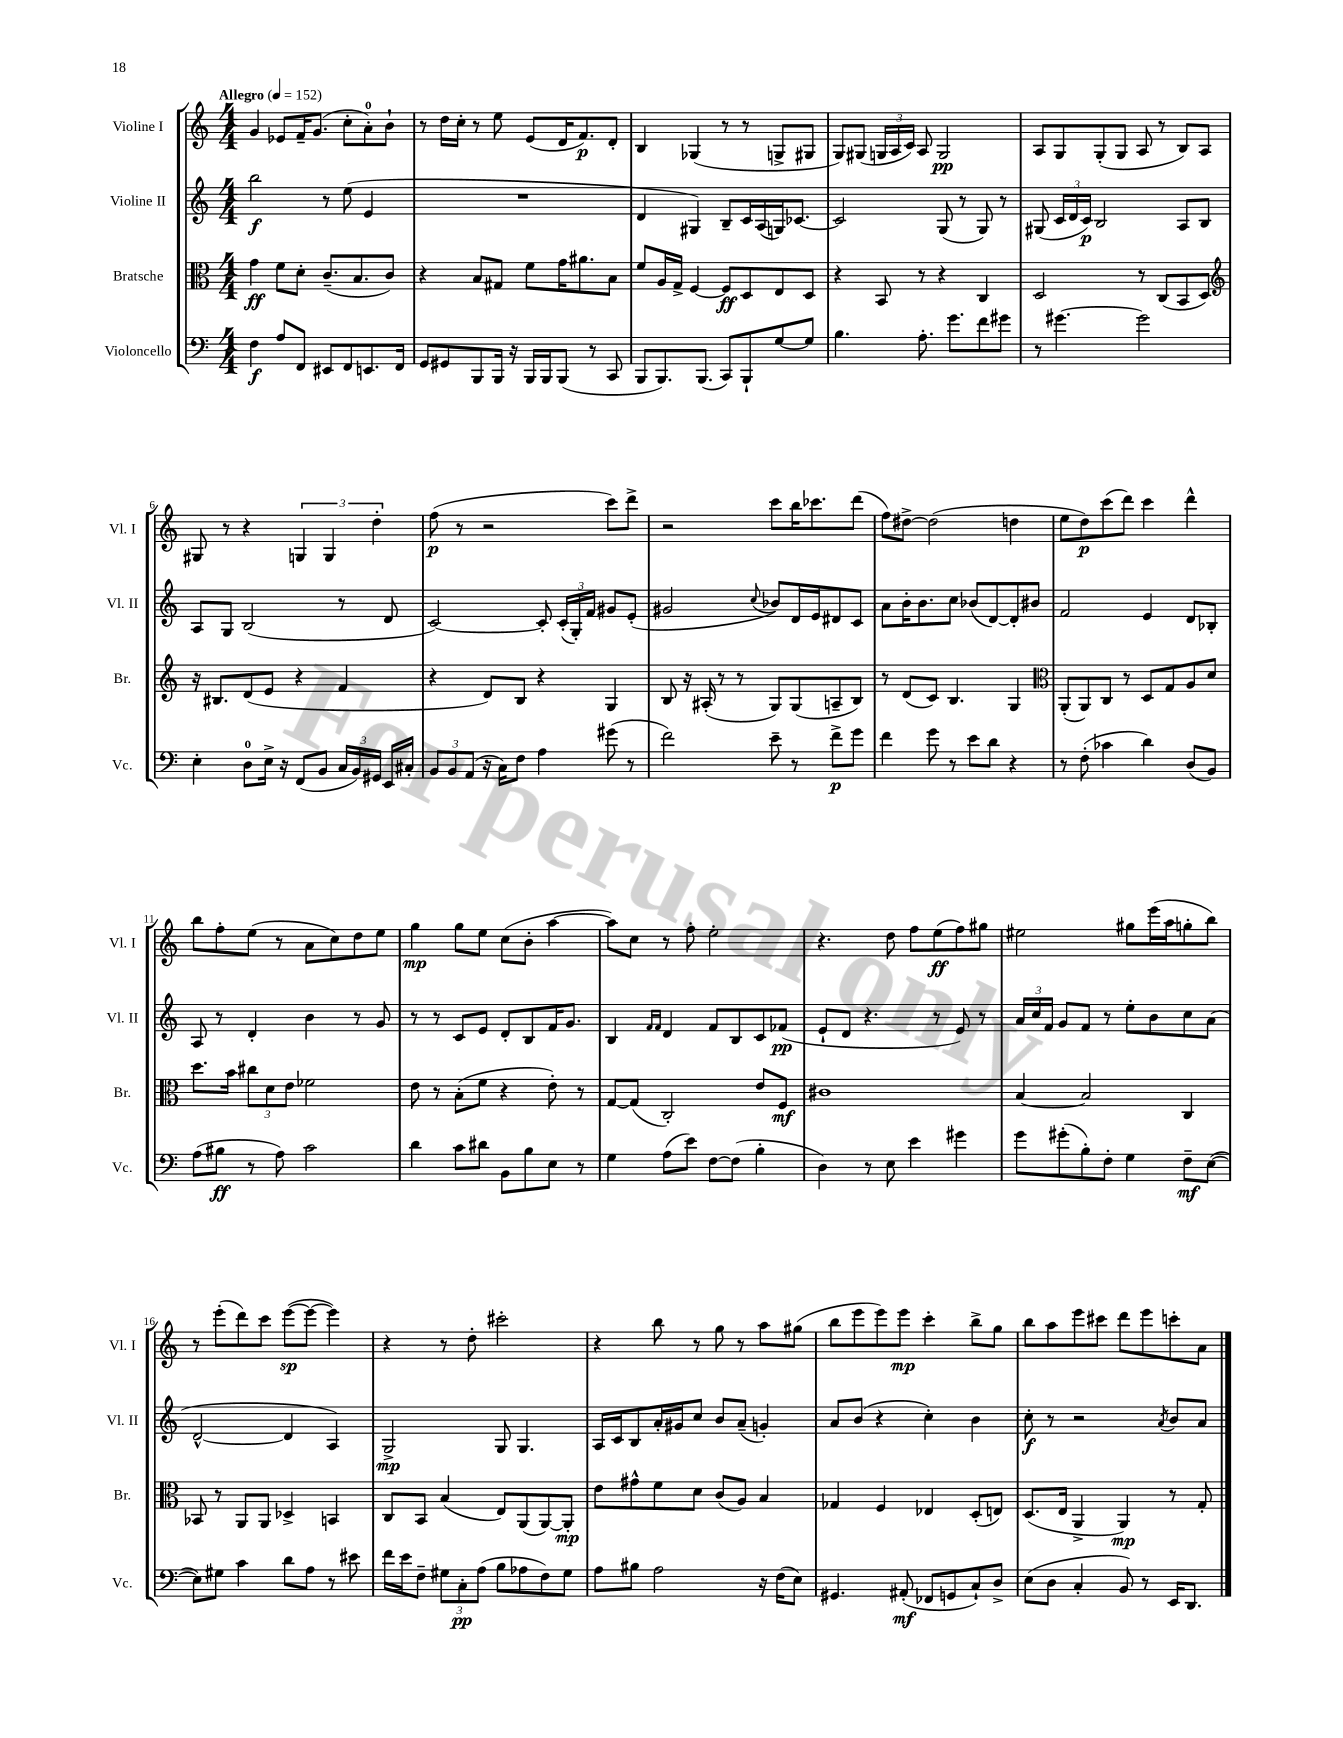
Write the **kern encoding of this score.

**kern	**kern	**kern	**kern
*staff4	*staff3	*staff2	*staff1
*clefF4	*clefC3	*clefG2	*clefG2
*k[]	*k[]	*k[]	*k[]
*M4/4	*M4/4	*M4/4	*M4/4
*MM152	*MM152	*MM152	*MM152
4F	4g	2bb	4g
8A	8f	.	8e-
8FF	8d'	.	16f~
.	.	.	(8.g
8EE#	(8.c~	8r	.
8FF	.	(8ee	8cc'
.	8.B	.	.
8.EE	.	4e	8a')
.	8c)	.	8b`
16FF	.	.	.
=	=	=	=
8GG	4r	1r	8r
8GG#	.	.	16dd
.	.	.	16cc'
8BBB	8B	.	8r
16BBB	8G#	.	8ee
16r	.	.	.
16BBB	8f	.	(8e
16BBB	.	.	.
(8BBB	16g	.	16d
.	8.a#	.	8.f)
8r	.	.	.
8CC	8B	.	8d'
=	=	=	=
8BBB	8f	4d	4B
8.BBB)	16A	.	.
.	16G^	.	.
.	[4F	4G#)	(4G-
(8.BBB	.	.	.
8CC)	8F]	8B~	8r
8BBB`	8D	16c	8r
.	.	(16A	.
[8G	8E	16G)	8G^
.	.	[8.c-	.
8G]	8D	.	8G#
=	=	=	=
4.B	4r	2c-]	8G)
.	.	.	(8G#
.	8BB	.	24G
.	.	.	24A
.	.	.	24c)
8.A'	8r	.	8A
.	4r	(8G	2G
8.g	.	.	.
.	.	8r	.
8f	4C	8G)	.
8g#	.	8r	.
=	=	=	=
8r	2D	(8G#	8A
[4.g#	.	24c	8G
.	.	24d	.
.	.	24c)	.
.	.	2B	(8G'
.	.	.	8G
2g#]	8r	.	8A
.	(8C	.	8r
.	8BB	8A	8B)
.	8D)	8B	8A
=	=	=	=
*	*clefG2	*	*
4E'	16r	8A	8G#
.	8.B#	.	.
.	.	8G	8r
8D	(8d	(2B	4r
16E^	8e	.	.
16r	.	.	.
(8FF	4r	.	6G
8BB	.	.	.
.	.	.	6G
24C	4f	8r	.
24BB)	.	.	.
24GG#	.	.	6dd'
16EE	.	8d	.
16C#'	.	.	.
=	=	=	=
12BB	4r	[2c)	(8ff
12BB	.	.	.
.	.	.	8r
(12AA	.	.	.
16r	8d)	.	2r
16C)	.	.	.
8F	8B	.	.
4A	4r	8c']	.
.	.	(24c'	.
.	.	24G')	.
.	.	24f	.
(8g#	4G	8g#	8ccc)
8r	.	(8e'	8ddd^
=	=	=	=
2f)	8B	2g#	2r
.	16r	.	.
.	(16A#'	.	.
.	8r	.	.
.	8r	.	.
.	.	8qqcc	.
8e~	8G)	8b-)	8ccc
8r	(8G	16d	16bb
.	.	16e	8.ccc-
8f^	8A~	8d#	.
8g	8B)	8c	(8ddd
=	=	=	=
4f	8r	8a	8ff)
.	(8d	16b'	[8dd#^
.	.	8.b	.
8g	8c)	.	(2dd#]
8r	4.B	8cc	.
8e	.	(8b-	.
8d	.	[8d)	.
4r	4G	8d']	4dd
.	.	8b#	.
=	=	=	=
*	*clefC3	*	*
8r	(8AA'	2f	8ee
(8F'	8AA)	.	8dd)
4c-	8C	.	(8ccc
.	8r	.	8ddd)
4d)	8D	4e	4ccc
.	8G	.	.
(8D	8A	8d	4ddd^^
8BB)	8d	8B-'	.
=	=	=	=
(8A	8.dd	8A	8bb
8B#	.	8r	8ff'
.	16b	.	.
8r	12cc#	4d'	(8ee
.	12d	.	.
8A)	.	.	8r
.	12e	.	.
2c	2f-	4b	8a
.	.	.	8cc)
.	.	8r	8dd
.	.	8g	8ee
=	=	=	=
4d	8e	8r	4gg
.	8r	8r	.
8c	(8B'	8c	8gg
8d#	8f	8e	8ee
8BB	4r	8d'	(8cc
8B	.	8B	8b'
8E	8e')	16f	[4aa
.	.	8.g	.
8r	8r	.	.
=	=	=	=
4G	[8G	4B	8aa])
.	(8G]	.	8cc
.	.	16qqf	.
.	.	16qqf	.
(8A	2C')	4d	8r
8e)	.	.	8ff'
[8F	.	8f	2ee'
(8F]	.	8B	.
4B'	8e	8c	.
.	8F	(8f-	.
=	=	=	=
4D)	1c#	8e`	4.r
.	.	8d	.
8r	.	4.r	.
8E	.	.	8dd
4e	.	.	8ff
.	.	8r	(8ee
4g#	.	8e)	8ff)
.	.	8r	8gg#
=	=	=	=
8g	[4B	24a	2ee#
.	.	24cc	.
.	.	24f	.
(8g#'	.	8g	.
8B')	2B]	8f	.
8F'	.	8r	.
4G	.	8ee'	8gg#
.	.	8b	(16eee
.	.	.	16aa
8F~	4C	8cc	8gg'
([8E	.	(8a	8bb)
=	=	=	=
8E])	8BB-	[2d^^	8r
8G#	8r	.	(8eee'
4c	8AA	.	8ddd)
.	8AA	.	8ccc
8d	4D-^	4d]	([8eee
8A	.	.	8eee_
8r	4BB	4A)	4eee])
8e#	.	.	.
=	=	=	=
16f	8C	2G^	4r
16e	.	.	.
8F~	8BB	.	.
12G#	(4B	.	8r
12C'	.	.	.
.	.	.	8dd'
(12A	.	.	.
8B	8E)	8G	2ccc#'
8A-	(8AA	4.G	.
8F)	[8AA)	.	.
8G#	8AA']	.	.
=	=	=	=
8A	8e	16A	4r
.	.	16c	.
8B#	8g#^^	8B	.
2A	8f	16a'	8bb
.	.	16g#	.
.	8d	8cc	8r
.	(8c	8b	8gg
.	8A)	(8a~	8r
16r	4B	4g')	8aa
(16F	.	.	.
8E)	.	.	(8gg#
=	=	=	=
4.GG#	4G-	8a	8bb
.	.	(8b	8eee
.	4F	4r	8eee)
(8AA#'	.	.	8eee
8FF-	4E-	4cc')	4ccc'
8GG	.	.	.
8C`)	(8D'	4b	8bb^
8D^	8E)	.	8gg
=	=	=	=
(8E	(8.D	8cc'	8bb
8D	.	8r	8aa
.	16E	.	.
4C'	4AA^	2r	8eee
.	.	.	8ccc#
8BB)	4AA)	.	8ddd
8r	.	.	8eee
.	.	8qa	.
16EE	8r	8b	8ccc'
8.DD	.	.	.
.	8G'	8a	8a
==	==	==	==
*-	*-	*-	*-
